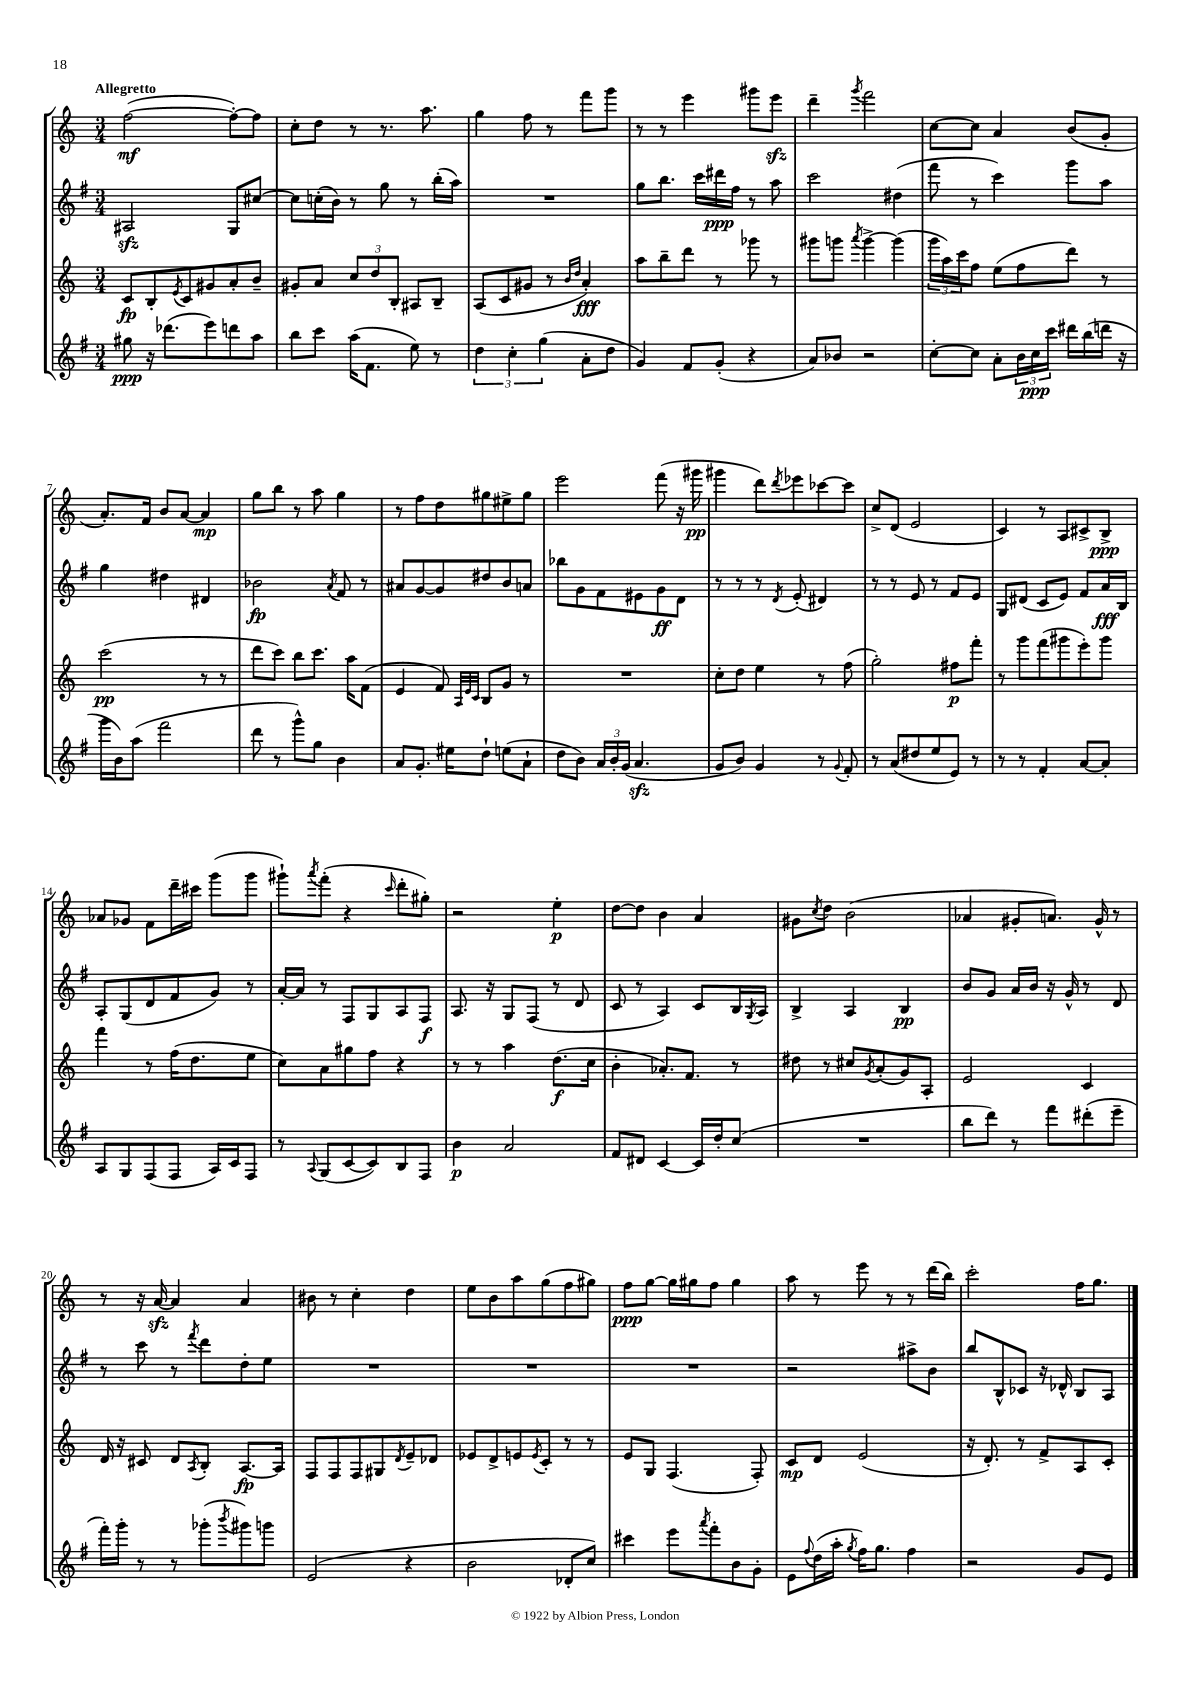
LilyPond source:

<<
\new StaffGroup <<
\new Staff = "s0" {
    \clef treble \key c \major \numericTimeSignature \time 3/4 \tempo "Allegretto"
    f''2~\mf( f''8~-.) f''8 |
    c''8-. d''8 r8 r8. a''8. |
    g''4 f''8 r8 f'''8 g'''8 |
    r8 r8 e'''4 gis'''8 e'''8\sfz |
    d'''4-- \acciaccatura { g'''8 } f'''2 |
    c''8~ c''8 a'4 b'8( g'8-. |
    a'8.-.) f'16 b'8 a'8~ a'4\mp |
    g''8 b''8 r8 a''8 g''4 |
    r8 f''8 d''8 gis''8 eis''8-> gis''8 |
    e'''2 f'''8( r16 gis'''16\pp |
    gis'''4 d'''8) \acciaccatura { d'''8 } ees'''8 ces'''8~ ces'''8 |
    c''8-> d'8( e'2 |
    c'4) r8 a8 cis'8-> b8->\ppp |
    aes'8 ges'8 f'8 d'''16-- cis'''16 g'''8( g'''8 |
    gis'''8-!) \acciaccatura { a'''8 } f'''8-.( r4 \grace { c'''16 } d'''8-. gis''8-.) |
    r2 e''4-.\p |
    d''8~ d''8 b'4 a'4 |
    gis'8 \acciaccatura { c''8 } d''8 b'2( |
    aes'4 gis'8-. a'8.) gis'16-^ r8 |
    r8 r16 a'16~\sfz a'4 a'4 |
    bis'8 r8 c''4-. d''4 |
    e''8 b'8 a''8 g''8( f''8 gis''8) |
    f''8\ppp g''8~ g''16 gis''16 f''8 gis''4 |
    a''8 r8 e'''8 r8 r8 d'''16( b''16) |
    c'''2-. f''16 g''8. \bar "|." |
}
\new Staff = "s1" {
    \clef treble \key g \major \numericTimeSignature \time 3/4
    ais2\sfz g8 cis''8~ |
    cis''8 c''16-.( b'16) r8 g''8 r8 b''16-.( a''16) |
    R2. |
    g''8 b''8. c'''16 dis'''16\ppp fis''16 r8 a''8 |
    c'''2 dis''4( |
    fis'''8 r8 c'''4) g'''8 a''8 |
    g''4 dis''4 dis'4 |
    bes'2\fp \acciaccatura { a'8 } fis'8 r8 |
    ais'8 g'8~ g'8 dis''8 b'8 a'8 |
    bes''8 g'8 fis'8 eis'8 g'8\ff d'8 |
    r8 r8 r8 \acciaccatura { d'8 } e'8-.( dis'4) |
    r8 r8 e'8 r8 fis'8 e'8 |
    g8 dis'8( c'8 e'8) fis'8 a'16\fff b16 |
    a8-. g8( d'8 fis'8 g'8) r8 |
    a'16~-. a'16 r8 fis8 g8 a8 fis8\f |
    a8. r16 g8 fis8( r8 d'8 |
    c'8 r8 a4) c'8 b16 \acciaccatura { g8 } a16 |
    b4-> a4 b4\pp |
    b'8 g'8 a'16 b'16 r16 g'16-^ r8 d'8 |
    r8 c'''8 r8 \acciaccatura { fis'''8 } d'''8 d''8-. e''8 |
    R2. |
    R2. |
    R2. |
    r2 ais''8-> b'8 |
    b''8 b8-^ ces'8 r16 des'16-^ b8 a8 \bar "|." |
}
\new Staff = "s2" {
    \clef treble \key c \major \numericTimeSignature \time 3/4
    c'8\fp b8-. \acciaccatura { e'8 } c'8 gis'8 a'8-. b'8-- |
    gis'8-. a'8 \tuplet 3/2 { c''8 d''8 b8-. } ais8 b8-- |
    a8( c'8 gis'8 r8 \grace { b'16 d''16 } a'4-.\fff) |
    a''8 b''8-- d'''8 r8 ges'''8 r8 |
    gis'''8 g'''8 \acciaccatura { a'''8 } g'''4~-> g'''4( |
    \tuplet 3/2 { g'''16 a''16) c'''16 } f''8 e''8( f''8 d'''8) r8 |
    c'''2\pp( r8 r8 |
    d'''8 c'''8) b''8 c'''8. a''16 f'8( |
    e'4 f'8) \grace { a32 e'32 c'32 } b8 g'8 r8 |
    R2. |
    c''8-. d''8 e''4 r8 f''8( |
    g''2-.) fis''8\p f'''8-. |
    r8 g'''8 f'''8( gis'''8 e'''8-.) gis'''8 |
    f'''4 r8 f''16( d''8. e''8 |
    c''8) a'8 gis''8 f''8 r4 |
    r8 r8 a''4 d''8.\f( c''16 |
    b'4-. aes'8.-.) f'8. r8 |
    dis''8 r8 cis''8 \acciaccatura { g'8 } a'8-.( g'8) a8-. |
    e'2 c'4 |
    d'16 r16 cis'8 d'8 \acciaccatura { a8 } b8-. a8.~\fp a16 |
    f8 f8 f8 gis8 \acciaccatura { d'8 } e'8-- des'8 |
    ees'8 d'8-> e'8 \acciaccatura { e'8 } c'8-. r8 r8 |
    e'8 g8 f4.( f8-.) |
    c'8\mp d'8 e'2( |
    r16 d'8.-.) r8 f'8-> a8 c'8-. \bar "|." |
}
\new Staff = "s3" {
    \clef treble \key g \major \numericTimeSignature \time 3/4
    gis''8\ppp r16 des'''8.( e'''8) d'''8 a''8 |
    b''8 c'''8 a''16( fis'8. e''8) r8 |
    \tuplet 3/2 { d''4 c''4-. g''4( } a'8-. d''8 |
    g'4) fis'8 g'8-.( r4 |
    a'8) bes'8 r2 |
    c''8~-. c''8 a'8-. \tuplet 3/2 { b'16 c''16\ppp c'''16 } dis'''16 b''16( d'''16 r16 |
    g'''16 b'16) a''8( fis'''2 |
    d'''8 r8 g'''8-^) g''8 b'4 |
    a'8 g'8.-. eis''16 d''8-! e''8( a'8-! |
    d''8 b'8) \tuplet 3/2 { a'16 b'16-. g'16( } a'4.\sfz |
    g'8 b'8) g'4 r8 \appoggiatura { g'8 } fis'8-. |
    r8 a'8( dis''8 e''8 e'8) r8 |
    r8 r8 fis'4-. a'8~ a'8-. |
    a8 g8 fis8( fis8 a16) c'16 fis8 |
    r8 \appoggiatura { a8 } g8( c'8~ c'8) b8 fis8 |
    b'4\p a'2 |
    fis'8 dis'8 c'4~ c'16 d''16-. c''8( |
    R2. |
    b''8 d'''8) r8 fis'''8 dis'''8-.( e'''8-- |
    fis'''16-.) g'''16-. r8 r8 ges'''8-.( \acciaccatura { b'''8 } gis'''8) g'''8 |
    e'2( r4 |
    b'2 des'8-. c''8) |
    cis'''4 e'''8 \acciaccatura { a'''8 } fis'''8-. b'8 g'8-. |
    e'8 \appoggiatura { fis''8 } d''16( a''16-. \acciaccatura { g''8 } fis''16) g''8. fis''4 |
    r2 g'8 e'8 \bar "|." |
}
>>
>>
